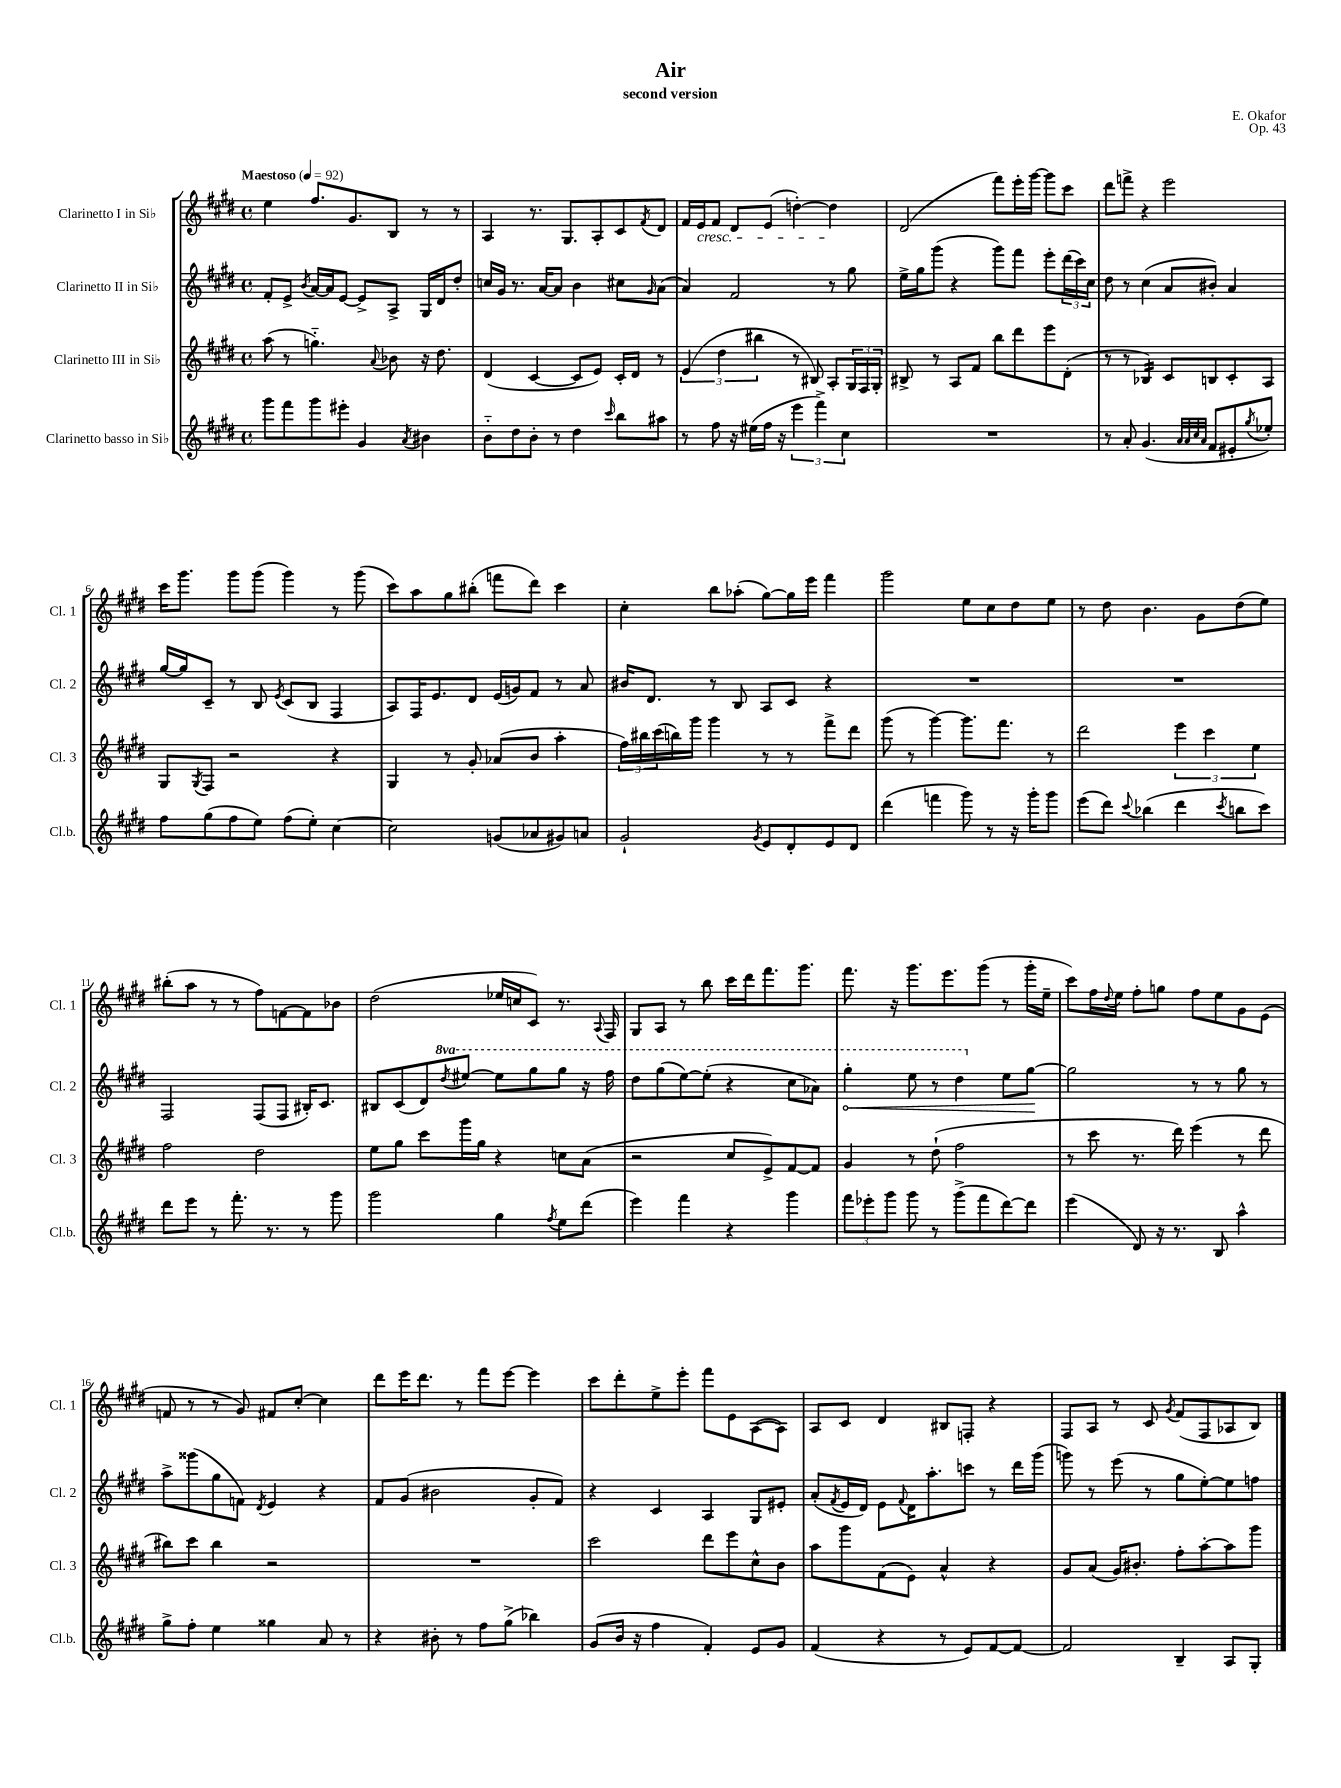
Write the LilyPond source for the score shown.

\header { title = "Air" composer = "E. Okafor" subtitle = "second version" opus = "Op. 43" }
<<
\new StaffGroup <<
\new Staff = "s0" \with { instrumentName = "Clarinetto I in Sib" shortInstrumentName = "Cl. 1" } {
    \clef treble \key e \major \defaultTimeSignature \time 4/4 \tempo "Maestoso" 4 = 92
    e''4 fis''8. gis'8. b8 r8 r8 |
    a4 r8. gis8. a8-. cis'8 \acciaccatura { fis'8 } dis'8 |
    fis'16 e'16\cresc fis'8 dis'8 e'8( d''4~-.) d''4\! |
    dis'2( fis'''8) e'''16-. gis'''16~ gis'''8 cis'''8 |
    dis'''8 f'''8-> r4 e'''2 |
    cis'''16 gis'''8. gis'''8 gis'''8( gis'''4) r8 gis'''8( |
    cis'''8) a''8 gis''8 bis''8-.( f'''8 dis'''8) cis'''4 |
    cis''4-. b''8 aes''8-.( gis''8~) gis''16 e'''16 fis'''4 |
    gis'''2 e''8 cis''8 dis''8 e''8 |
    r8 dis''8 b'4. gis'8 dis''8( e''8) |
    bis''8-.( a''8 r8 r8 fis''8) f'8~ f'8 bes'8 |
    dis''2( ees''16 c''16 cis'8) r8. \appoggiatura { a8 } fis16 |
    gis8 a8 r8 b''8 cis'''16 dis'''16 fis'''8. gis'''8. |
    fis'''8. r16 gis'''8. e'''8. gis'''8( r8 gis'''16-. e''16-- |
    cis'''8) fis''16 \appoggiatura { dis''8 } e''16 fis''8-. g''8 fis''8 e''8 gis'8 e'8( |
    f'8 r8 r8 gis'8) fis'8 cis''8~-. cis''4 |
    dis'''8 e'''16 dis'''8. r8 fis'''8 e'''8~ e'''4 |
    cis'''8 dis'''8-. e''8-> e'''8-. fis'''8 e'8 a8~( a8) |
    a8 cis'8 dis'4 bis8 f8-. r4 |
    fis8 a8 r8 cis'8 \acciaccatura { gis'8 } fis'8( fis8 aes8 b8) \bar "|." |
}
\new Staff = "s1" \with { instrumentName = "Clarinetto II in Sib" shortInstrumentName = "Cl. 2" } {
    \clef treble \key e \major \defaultTimeSignature \time 4/4 \set Staff.ottavationMarkups = #ottavation-simple-ordinals
    fis'8-. e'8-> \acciaccatura { b'8 } a'16~ a'16 e'8~ e'8-> a8-> gis16 dis'16 dis''8-. |
    c''16 gis'16 r8. a'16~ a'8 b'4 cis''8 \grace { gis'16 } a'8( |
    a'4) fis'2 r8 gis''8 |
    e''16-> gis''16 gis'''8( r4 gis'''8) fis'''8 e'''8-. \tuplet 3/2 { dis'''16( cis'''16) cis''16 } |
    dis''8 r8 cis''4( a'8 bis'8-.) a'4 |
    gis''16~ gis''16 cis'8-- r8 b8 \acciaccatura { e'8 } cis'8( b8 fis4 |
    a8) fis16 e'8. dis'8 e'16( g'16) fis'8 r8 a'8 |
    bis'16 dis'8. r8 b8 a8 cis'8 r4 |
    R1 |
    R1 |
    fis2 fis8( fis8 bis16-.) cis'8. |
    bis8 cis'8( dis'8) \ottava #1 \acciaccatura { dis'''8 } eis'''8~ eis'''8 gis'''8 gis'''8 r16 fis'''16 |
    dis'''8 gis'''8( e'''8~) e'''8-.( r4 cis'''8 aes''8) |
    \once \override Hairpin.circled-tip = ##t gis'''4-.\< e'''8 r8 dis'''4 \ottava #0 e''8 gis''8~\! |
    gis''2 r8 r8 gis''8 r8 |
    a''8-> gisis'''8( gis''8 f'8) \acciaccatura { dis'8 } e'4 r4 |
    fis'8 gis'8( bis'2 gis'8-. fis'8) |
    r4 cis'4 a4 gis8 eis'8-. |
    a'8-.( \acciaccatura { fis'8 } e'16 dis'16) e'8 \appoggiatura { fis'8 } dis'16 a''8.-. c'''8 r8 dis'''16 gis'''16( |
    g'''8) r8 e'''8( r8 gis''8 e''8~-.) e''8 f''8 \bar "|." |
}
\new Staff = "s2" \with { instrumentName = "Clarinetto III in Sib" shortInstrumentName = "Cl. 3" } {
    \clef treble \key e \major \defaultTimeSignature \time 4/4
    a''8( r8 g''4.-_) \appoggiatura { a'8 } bes'8 r16 dis''8. |
    dis'4( cis'4~ cis'8 e'8) cis'16-. dis'16 r8 |
    \tuplet 3/2 { e'4( dis''4 bis''4 } r8 bis8) a8-. \tuplet 3/2 { gis16 fis16 gis16-. } |
    bis8-> r8 a8 fis'8 b''8 dis'''8 e'''8 dis'8-.( |
    r8 r8 bes4:16) cis'8 b8 cis'8-. a8 |
    gis8 \acciaccatura { gis8 } fis8 r2 r4 |
    gis4 r8 gis'8-. aes'8( b'8 a''4-. |
    \tuplet 3/2 { fis''16) bis''16 cis'''16( } b''16) gis'''16 gis'''4 r8 r8 fis'''8-> dis'''8 |
    gis'''8( r8 gis'''4~) gis'''8. fis'''8. r8 |
    dis'''2 \tuplet 3/2 { e'''4 cis'''4 e''4 } |
    fis''2 dis''2 |
    e''8 gis''8 cis'''8 gis'''16 gis''16 r4 c''8 a'8( |
    r2 cis''8 e'8->) fis'8~ fis'8 |
    gis'4 r8 dis''8-!( fis''2 |
    r8 cis'''8 r8. dis'''16) e'''4( r8 dis'''8 |
    bis''8) cis'''8 bis''4 r2 |
    R1 |
    cis'''2 dis'''8 e'''8 cis''8-^ b'8 |
    a''8 gis'''8 fis'8( e'8) a'4-^ r4 |
    gis'8 a'8( gis'16) bis'8.-. fis''8-. a''8~-. a''8 gis'''8 \bar "|." |
}
\new Staff = "s3" \with { instrumentName = "Clarinetto basso in Sib" shortInstrumentName = "Cl.b." } {
    \clef treble \key e \major \defaultTimeSignature \time 4/4
    gis'''8 fis'''8 gis'''8 eis'''8-. gis'4 \acciaccatura { a'8 } bis'4 |
    b'8-_ dis''8 b'8-. r8 dis''4 \grace { cis'''16 } b''8 ais''8 |
    r8 fis''8 r16 eis''16( fis''16 r16 \tuplet 3/2 { e'''4 fis'''4->) cis''4 } |
    R1 |
    r8 a'8-. gis'4.( \grace { a'32 a'32 cis''32 a'32 } fis'8 eis'8-. \acciaccatura { gis''8 } ees''8-.) |
    fis''8 gis''8( fis''8 e''8) fis''8( e''8-.) cis''4~ |
    cis''2 g'8( aes'8 gis'8) a'8 |
    gis'2-! \acciaccatura { gis'8 } e'8 dis'8-. e'8 dis'8 |
    dis'''4( f'''4 gis'''8) r8 r16 gis'''16-. gis'''8 |
    e'''8( dis'''8) \appoggiatura { cis'''8 } bes''4( dis'''4 \acciaccatura { cis'''8 } b''8 cis'''8) |
    dis'''8 e'''8 r8 fis'''8.-. r8. r8 gis'''8 |
    gis'''2 gis''4 \acciaccatura { fis''8 } e''8 dis'''8( |
    e'''4) fis'''4 r4 gis'''4 |
    \tuplet 3/2 { fis'''8 ees'''8-. gis'''8 } gis'''8 r8 gis'''8->( fis'''8 dis'''8~) dis'''8 |
    e'''4( dis'8) r16 r8. b8 a''4-^ |
    gis''8-> fis''8-. e''4 gisis''4 a'8 r8 |
    r4 bis'8-. r8 fis''8 gis''8->( bes''4) |
    gis'8( b'16 r16 fis''4 fis'4-.) e'8 gis'8 |
    fis'4( r4 r8 e'8) fis'8~ fis'8~ |
    fis'2 b4-- a8 gis8-. \bar "|." |
}
>>
>>
